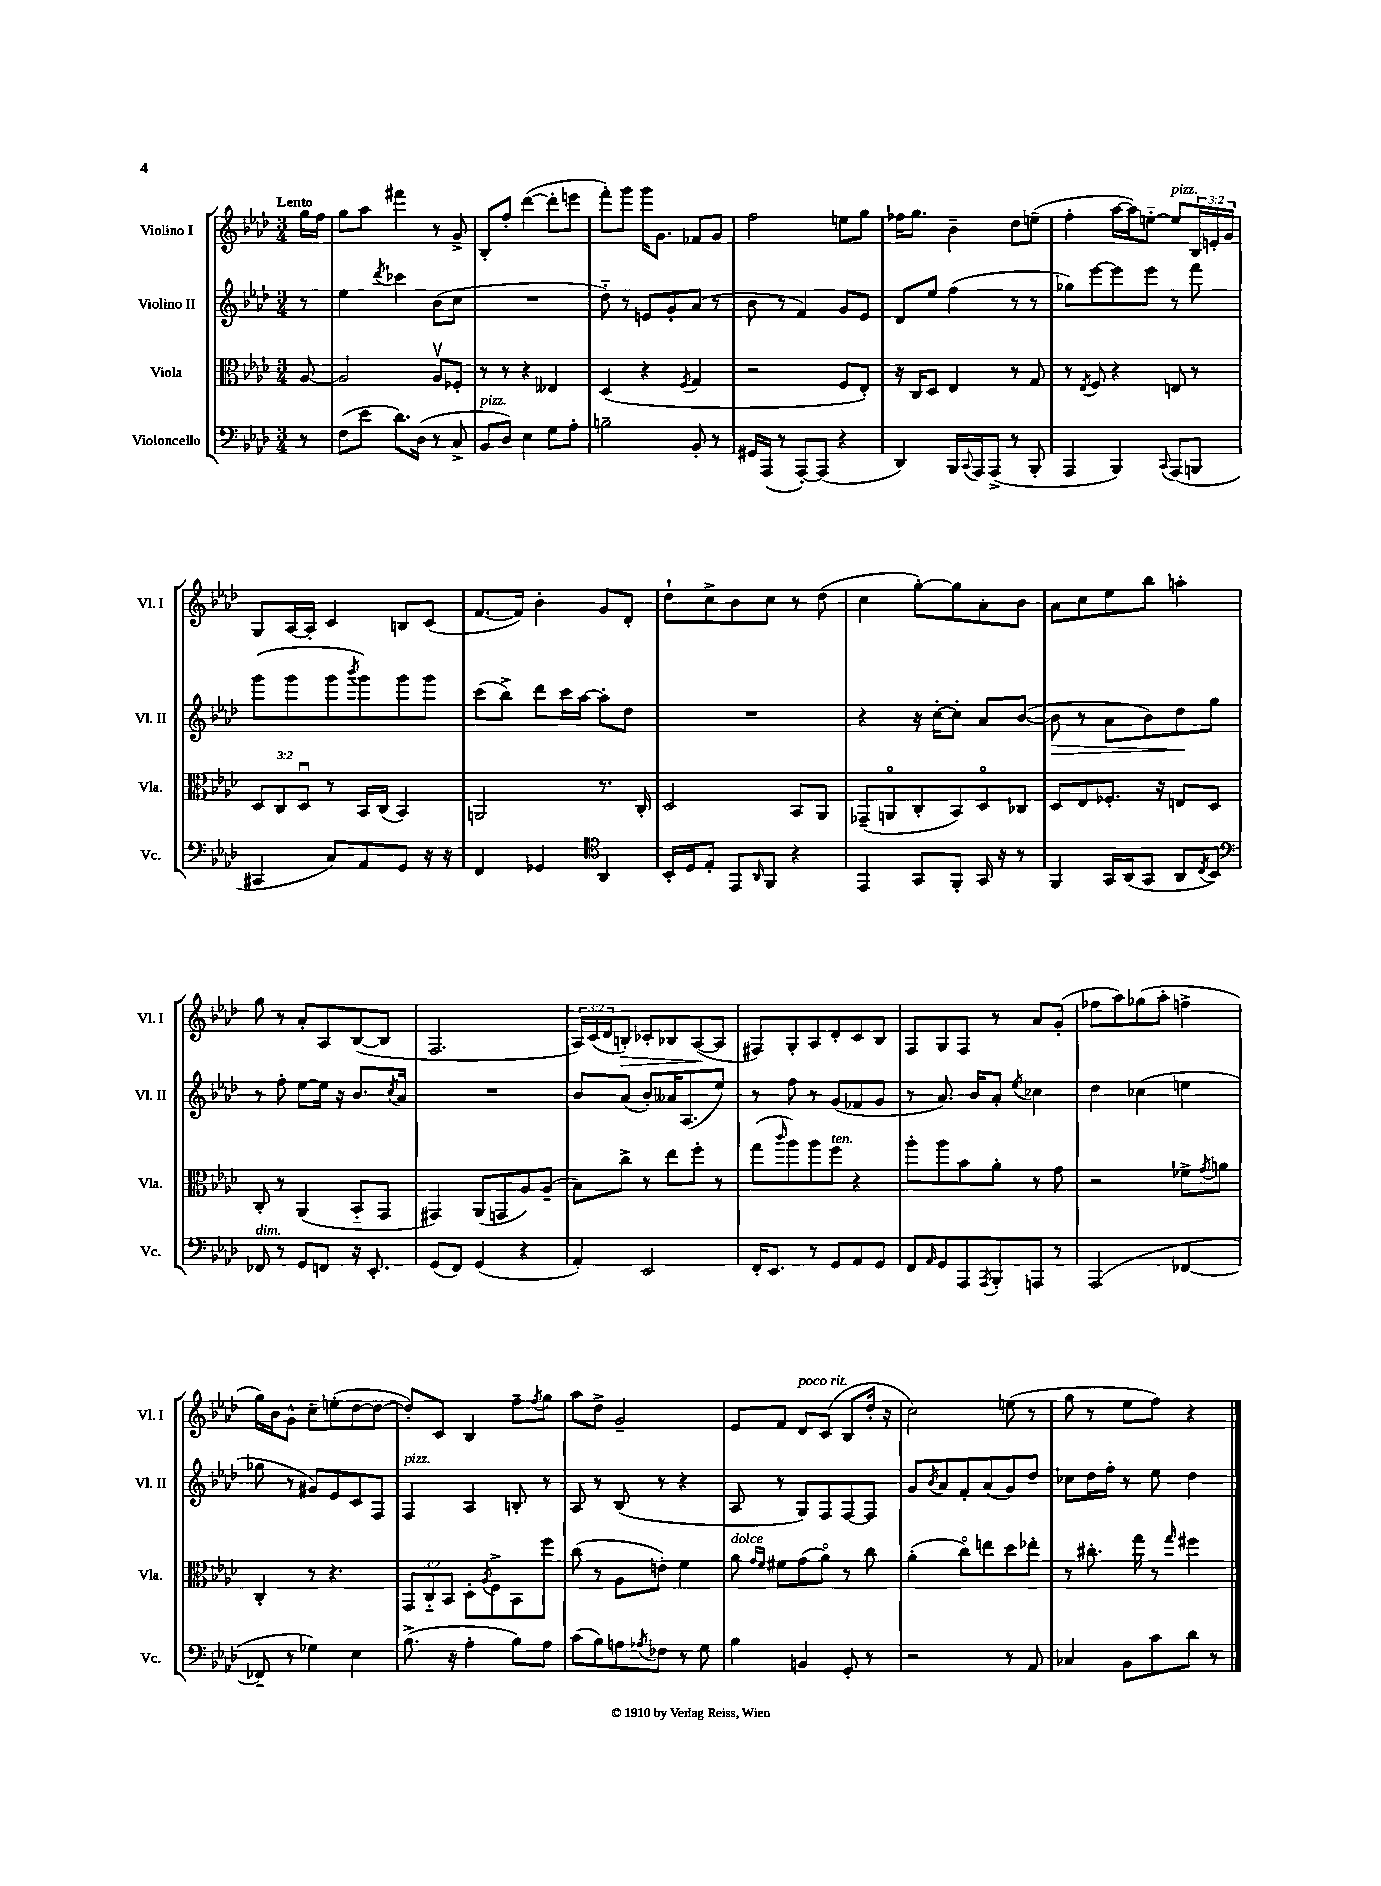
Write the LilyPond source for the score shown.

<<
\new StaffGroup <<
\new Staff = "s0" \with { instrumentName = "Violino I" shortInstrumentName = "Vl. I" } {
    \clef treble \key aes \major \numericTimeSignature \time 3/4 \override Staff.TupletNumber.text = #tuplet-number::calc-fraction-text \partial 8 \tempo "Lento"
    g''16 f''16 |
    g''8 aes''8 fis'''4 r8 g'8-> |
    bes8-. f''8-. des'''4~( des'''8-. e'''8 |
    f'''8-.) g'''8 g'''16 g'8. fes'8 g'8 |
    f''2 e''8 g''8 |
    fes''16 g''8. bes'4-- des''8 e''8--( |
    f''4-. aes''16~ aes''16) e''8~-_ e''8^\markup { \italic "pizz." } \tuplet 3/2 { bes16 e'16-. g'16 } |
    g8 aes16~ aes16-. c'4 b8 c'8( |
    f'8.~ f'16) bes'4-. g'8 des'8-. |
    des''8-! c''8-> bes'8 c''8 r8 des''8( |
    c''4 g''8~-.) g''8 aes'8-. bes'8 |
    aes'8 c''8 ees''8 bes''8 a''4-. |
    g''8 r8 aes'8-. aes8 bes8~( bes8 |
    f2. |
    \tuplet 3/2 { aes16) c'16( des'16 } b8-.\>) ces'8-. bes8 aes8~\!( aes8 |
    fis8) g8-. aes8 des'8-. c'8 bes8 |
    f8 g8 f8 r8 aes'8 g'8-.( |
    fes''8 aes''8) ges''8( aes''8-. f''4-> |
    g''16) bes'16 g'8-^ c''8-- e''8-.( des''8~ des''8~ |
    des''8-.) c'8 bes4 f''8-- \acciaccatura { f''8 } g''8 |
    aes''8 des''8-> g'2-- |
    ees'8 f'8 des'8^\markup { \italic "poco rit." } c'8( bes8 des''16-. r16 |
    c''2) e''8( r8 |
    g''8 r8 ees''8 f''8) r4 \bar "|." |
}
\new Staff = "s1" \with { instrumentName = "Violino II" shortInstrumentName = "Vl. II" } {
    \clef treble \key aes \major \numericTimeSignature \time 3/4 \partial 8
    r8 |
    ees''4 \acciaccatura { des'''8 } ces'''4 bes'8( c''8 |
    R2. |
    des''8-_) r8 e'8 g'8-. aes'8( r8 |
    bes'8 r8 f'4) g'8 ees'8 |
    des'8 ees''8 f''4( r8 r8 |
    ges''8) ees'''8~ ees'''8 ees'''8 r8 f'''8 |
    g'''8( g'''8 g'''8 \acciaccatura { bes'''8 } g'''8) g'''8 g'''8 |
    c'''8( bes''8->) des'''8 c'''16 aes''16~ aes''8-. des''8 |
    R2. |
    r4 r16 c''16~-. c''8-. aes'8 bes'8~( |
    bes'8\> r8 aes'8 bes'8) des''8\! g''8 |
    r8 f''8-. ees''8~ ees''16 r16 bes'8. \acciaccatura { c''8 } aes'16 |
    R2. |
    bes'8 aes'8( bes'8-.) aeses'16 aes8.( ees''8) |
    r8 f''8 r8 g'8( fes'8 g'8 |
    r8 aes'8.) bes'16 aes'8-. \acciaccatura { ees''8 } ces''4 |
    des''4 ces''4( e''4 |
    ges''8 r8 gis'8) ees'8 c'8 f8 |
    f4^\markup { \italic "pizz." } aes4 b8-. r8 |
    aes8 r8 bes8( r8 r4 |
    aes8 r8 g8) f8 f8~ f8 |
    g'8 \acciaccatura { bes'8 } aes'8 f'8-. aes'8( g'8) des''8 |
    ces''8 des''16 f''16-. r8 ees''8 des''4 \bar "|." |
}
\new Staff = "s2" \with { instrumentName = "Viola" shortInstrumentName = "Vla." } {
    \clef alto \key aes \major \numericTimeSignature \time 3/4 \override Staff.TupletNumber.text = #tuplet-number::calc-fraction-text \partial 8
    aes8~ |
    aes2 aes8\upbow fes8-. |
    r8 r8 r4 eeses4 |
    des4( r4 \acciaccatura { f8 } g4 |
    r2 f8 ees8-.) |
    r16 c16 des8 ees4 r8 g8 |
    r8 \acciaccatura { ees8 } f8 r4 e8 r8 |
    \tuplet 3/2 { des8 c8 des8\downbow } r8 bes,16 c16( bes,4) |
    a,2 r8. c16-. |
    des2 bes,8 aes,8 |
    ges,8--( a,8\flageolet c8-. bes,8) des8\flageolet ces8 |
    des8 ees8 fes8.-. r16 e8 des8 |
    c8-. r8 aes,4( bes,8-_ g,8 |
    gis,4) aes,8( g,8 aes8) aes8--( |
    bes8) c''8-> r8 ees''8 f''8-. r8 |
    g''8( \grace { c'''16 } aes''8) aes''8 f''8^\markup { \italic "ten." } r4 |
    aes''8-. aes''8 bes'8 aes'8-. r8 g'8 |
    r2 fes'8-> \acciaccatura { g'8 } a'8 |
    c4-. r8 r4. |
    \tuplet 3/2 { g,8 c8-_ bes,8 } des8-. \acciaccatura { aes8 } f8-> bes,8 f''8 |
    c''8( r8 aes8 e'8-.) f'4 |
    aes'8^\markup { \italic "dolce" } \grace { g'16 f'16 } fis'8 g'8( aes'8\flageolet) r8 c''8 |
    aes'4-.( c''8\flageolet) e''8 des''8 ees''8-. |
    r8 cis''8.-. g''16 r8 \grace { g''16 } fis''4 \bar "|." |
}
\new Staff = "s3" \with { instrumentName = "Violoncello" shortInstrumentName = "Vc." } {
    \clef bass \key aes \major \numericTimeSignature \time 3/4 \partial 8
    r8 |
    f8( ees'8 des'8.) des16( r8 c8-> |
    bes,8^\markup { \italic "pizz." } des8) ees4 g8 aes8-. |
    b2-- bes,8-. r8 |
    gis,16 aes,,16( r8 aes,,8~-.) aes,,8( r4 |
    des,4) bes,,16 \appoggiatura { c,8 } aes,,16 aes,,8->( r8 bes,,8-. |
    aes,,4 bes,,4) \appoggiatura { c,8 } aes,,8( b,,8 |
    cis,4 c8) aes,8 g,8 r16 r16 |
    f,4 ges,4 \clef tenor aes,4 |
    bes,16-. des16 ees8-. ees,8 \grace { aes,16 } f,8 r4 |
    ees,4 g,8 f,8-. g,16 r16 r8 |
    f,4 g,16 aes,16( g,8 aes,8 \acciaccatura { c8 } bes,8) |
    \clef bass fes,8^\markup { \italic "dim." } r8 g,8 f,8 r16 ees,8.-. |
    g,8( f,8) g,4( r4 |
    aes,4-.) ees,2 |
    f,16-. ees,8. r8 g,8 aes,8 g,8 |
    f,8 \grace { aes,16 } g,8 aes,,8 \acciaccatura { aes,,8 } bes,,8-. a,,8 r8 |
    aes,,2( fes,4~ |
    fes,8-- r8 ges4) ees4 |
    bes8.->( r16 aes4-. bes8) aes8 |
    c'8( bes8) a8 \acciaccatura { aes8 } fes8 r8 g8 |
    bes4 b,4 g,8-. r8 |
    r2 r8 aes,8 |
    ces4 bes,8 c'8 des'8 r8 \bar "|." |
}
>>
>>
\layout { \context { \Score \remove "Bar_number_engraver" } }
